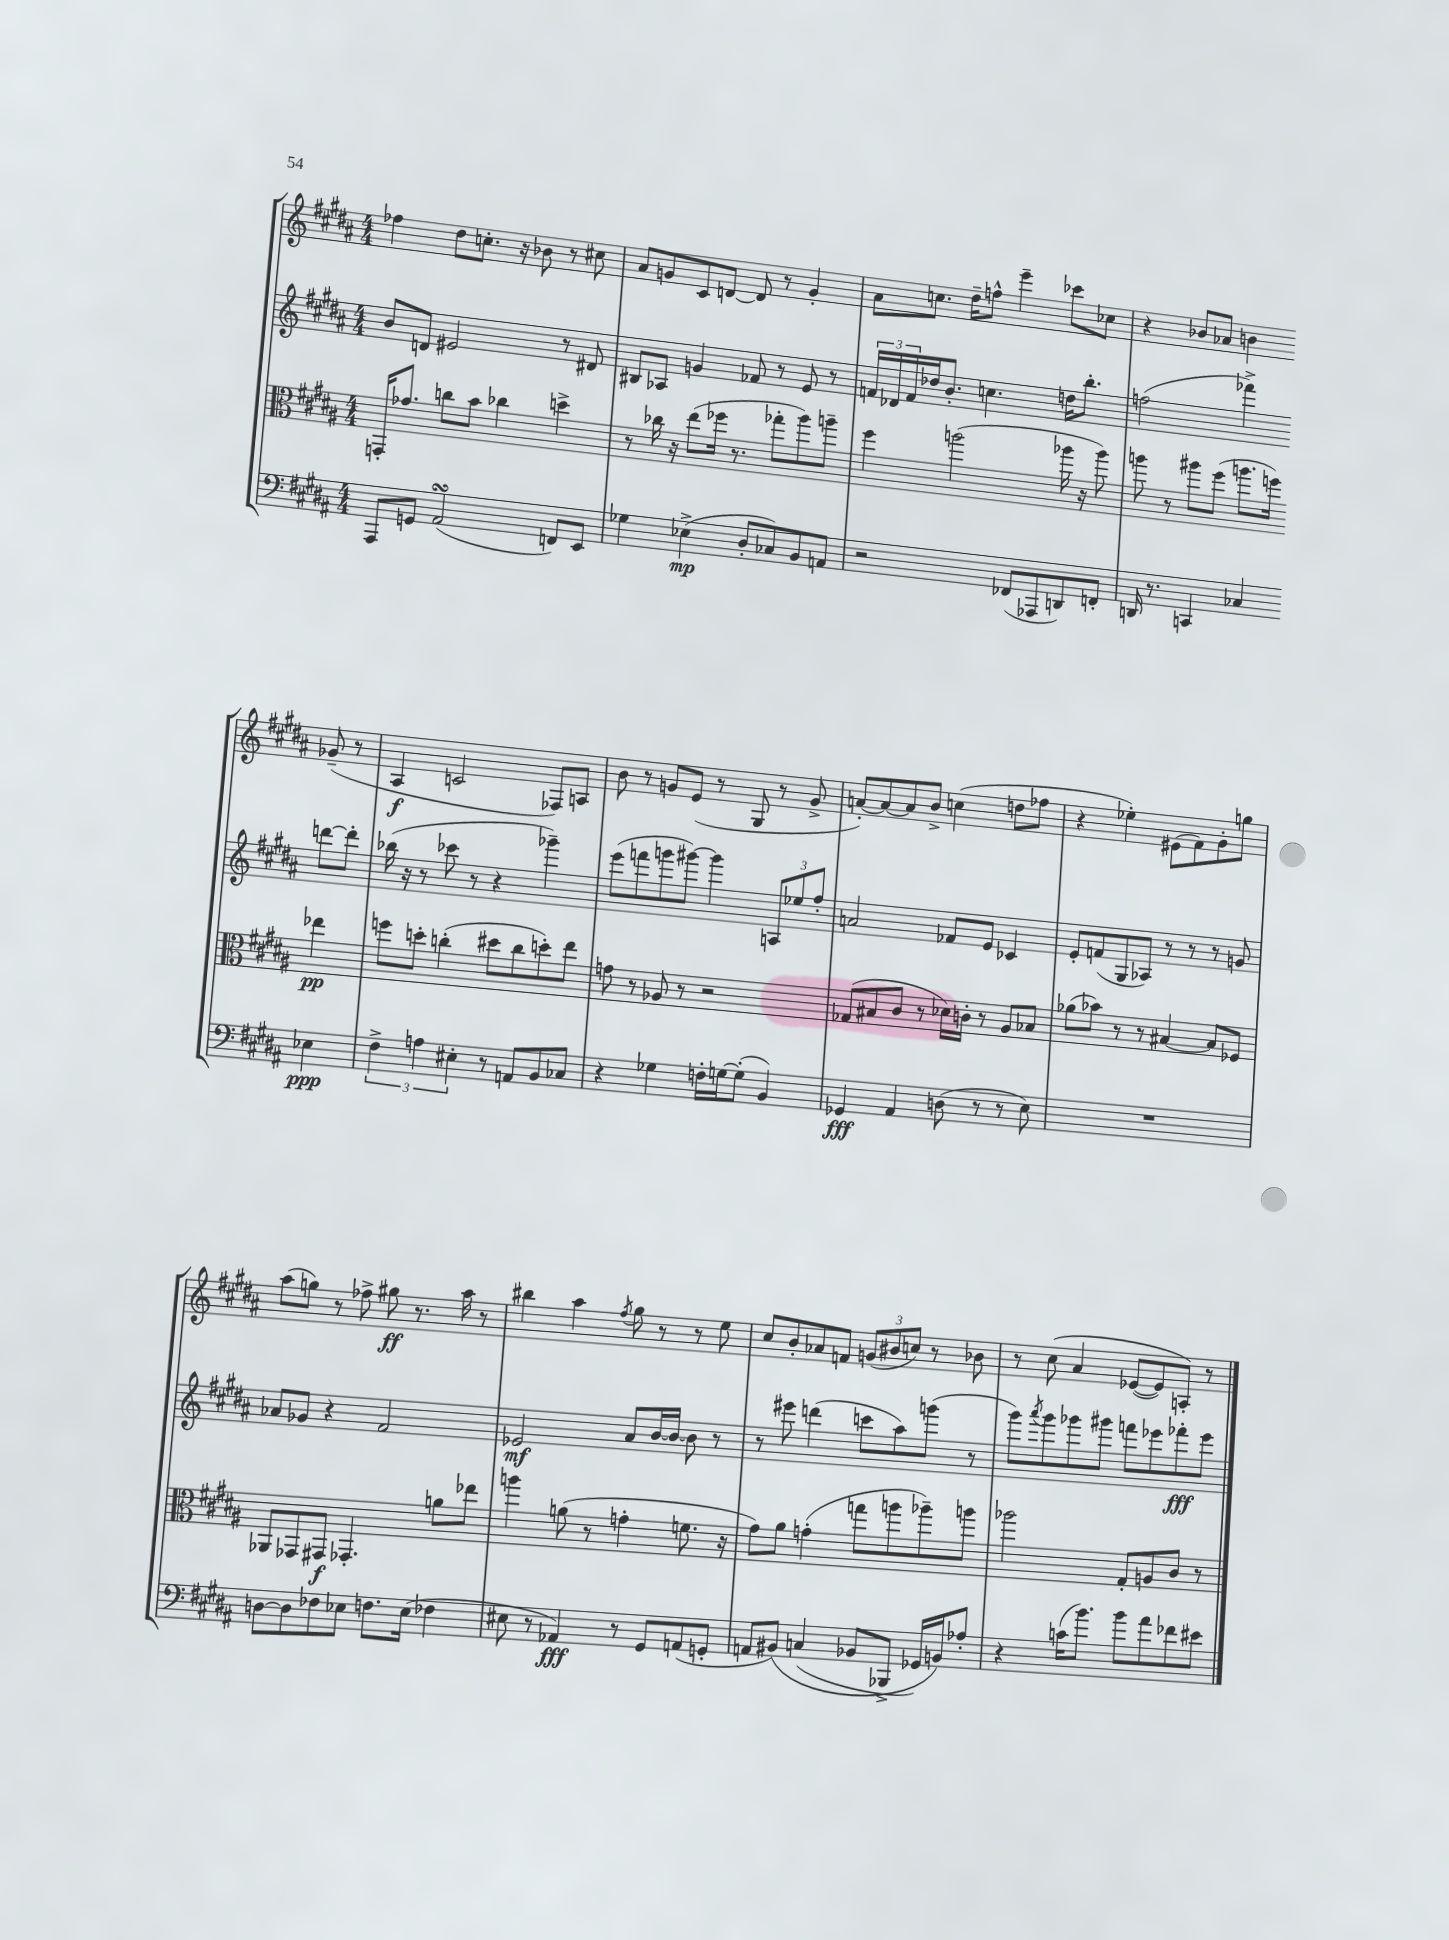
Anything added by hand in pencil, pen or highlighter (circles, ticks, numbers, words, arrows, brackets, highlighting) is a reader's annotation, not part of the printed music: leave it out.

**kern	**dynam	**kern	**dynam	**kern	**dynam	**kern	**dynam
*part4	*part4	*part3	*part3	*part2	*part2	*part1	*part1
*staff4	*staff4	*staff3	*staff3	*staff2	*staff2	*staff1	*staff1
*clefF4	*	*clefC3	*	*clefG2	*	*clefG2	*
*k[f#c#g#d#a#]	*	*k[f#c#g#d#a#]	*	*k[f#c#g#d#a#]	*	*k[f#c#g#d#a#]	*
*M4/4	*	*M4/4	*	*M4/4	*	*M4/4	*
=27	=27	=27	=27	=27	=27	=27	=27
8AAA#/L	.	16GGn'/KL	.	8b/L	.	4ff-X\	.
.	.	8.g-X/J	.	.	.	.	.
8GGn/J	.	.	.	8dn/J	.	.	.
(2AA#sSsS/	.	8ccn\L	.	2e#X/	.	8dd#\L	.
.	.	8b\J	.	.	.	8.ccn'\J	.
.	.	4cc-X\	.	.	.	.	.
.	.	.	.	.	.	16r	.
.	.	.	.	.	.	8b-X\	.
8FFn/L)	.	4ddn^\	.	8r	.	8r	.
8EE/J	.	.	.	8d#X/	.	8cc#X\	.
=28	=28	=28	=28	=28	=28	=28	=28
4G-X\	.	8r	.	8B#X/L	.	8a#/L	.
.	.	16cc-X\	.	8A-X/J	.	8gn/	.
.	.	16r	.	.	.	.	.
(4E-X^\	mp	(8ee\L	.	4gn/	.	8c#/	.
.	.	16ff-X\Jk	.	.	.	[8dn/J	.
.	.	8.r	.	.	.	.	.
8D#'/L	.	.	.	8f-X/	.	8d/]	.
8C-X/)	.	8gg-X'\L	.	8r	.	8r	.
8BB/	.	8aa#\)	.	8e/	.	4g'/	.
8AAn/J	.	8aan~\J	.	8r	.	.	.
=29	=29	=29	=29	=29	=29	=29	=29
2r	.	4ff#\	.	24fn/LL	.	8a#\L	.
.	.	.	.	24d-X/	.	.	.
.	.	.	.	24f/	.	.	.
.	.	.	.	16dd-X/J	.	8.ccn\J	.
.	.	.	.	8.b'/J	.	.	.
.	.	(2aan\	.	.	.	.	.
.	.	.	.	.	.	16dd#~\KL	.
.	.	.	.	4.ccn\	.	8ffn^^\J	.
(8FF-X/L	.	.	.	.	.	4eee~\	.
8AAA-X/	.	.	.	.	.	.	.
8DDn/)	.	16aa-X\	.	16ddn\KL	.	8ccc-X\L	.
.	.	16r	.	8.bb'\J	.	.	.
8FFn'/J	.	8aa-\)	.	.	.	8cc-X\J	.
=30	=30	=30	=30	=30	=30	=30	=30
16DDn/	.	8aan\	.	(2ffn\	.	4r	.
8.r	.	.	.	.	.	.	.
.	.	8r	.	.	.	.	.
4CCn/	.	8aa#X\L	.	.	.	8b-X/L	.
.	.	(8ff#\J	.	.	.	8a-X/J	.
4C-X/	.	8.aan\L	.	4fff-X^\)	.	4bn\	.
.	.	16ffn\Jk)	.	.	.	.	.
4E-X\	ppp	4ee-X\	pp	[8dddn\L	.	(8g-X~/	.
.	.	.	.	8ddd'\J]	.	8r	.
!!LO:LB:g=z
=31	=31	=31	=31	=31	=31	=31	=31
6F#^\	.	8ffn\L	.	(16bb-X\	.	4A#/	f
.	.	.	.	16r	.	.	.
.	.	8ddn'\J	.	8r	.	.	.
6An\	.	.	.	.	.	.	.
.	.	(4ccn'\	.	8ccc-X\	.	2cn/	.
6E#X'\	.	.	.	.	.	.	.
.	.	.	.	8r	.	.	.
8r	.	8dd#X\L	.	4r	.	.	.
8AAn/L	.	8cc\	.	.	.	.	.
8BB/	.	8ddn'\)	.	4ggg-X~\)	.	8F-X/L)	.
8C-X/J	.	8ee\J	.	.	.	8An/J	.
=32	=32	=32	=32	=32	=32	=32	=32
4r	.	8gn\	.	(8eee\L	.	8b\	.
.	.	8r	.	8fffn\	.	8r	.
4G-X\	.	8A-X/	.	8gggn\	.	8gn/L	.
.	.	8r	.	[8ggg#X\J)	.	(8e/J	.
16Fn'\LL	.	2r	.	4ggg#\]	.	8r	.
[16Gn\J	.	.	.	.	.	.	.
(8G'\J]	.	.	.	.	.	8G#/	.
4BB/)	.	.	.	12An/L	.	8r	.
.	.	.	.	12ee-X/	.	.	.
.	.	.	.	.	.	8g^/	.
.	.	.	.	12ff#'/J	.	.	.
=33	=33	=33	=33	=33	=33	=33	=33
4GG-X/	fff	(8G-X/L	.	2an/	.	[8an'/L)	.
.	.	8B#X/	.	.	.	8a/_	.
4AA#/	.	8c#/J	.	.	.	8a/]	.
.	.	8r	.	.	.	8b^/J	.
(8Dn\	.	16d-X\LL)	.	8f-X/L	.	(4ccn\	.
.	.	16cn'\JJ	.	.	.	.	.
8r	.	8r	.	8e/J	.	.	.
8r	.	8A#/L	.	4c-X/	.	8ddn\L	.
8E\)	.	8B-X/J	.	.	.	8ff-X\J	.
=34	=34	=34	=34	=34	=34	=34	=34
1r	.	(8a-X\L	.	8e'/L	.	4r	.
.	.	8b-X\J)	.	(8fn/	.	.	.
.	.	8r	.	8G#/	.	4ee-X'\)	.
.	.	8r	.	8A-X/J)	.	.	.
.	.	[4B#X/	.	8r	.	(8e#X\L	.
.	.	.	.	8r	.	8f#\)	.
.	.	8B#/L]	.	8r	.	8g#'\	.
.	.	8F-X/J	.	8gn/	.	8ggn\J	.
!!LO:LB:g=z
=35	=35	=35	=35	=35	=35	=35	=35
[8Dn\L	.	8AA-X/L	.	8a-X/L	.	(8aa#\L	.
8D\]	.	8GG-X/	.	8g-X/J	.	8ggn\J)	.
8F-X\	.	8GG#X/J	f	4r	.	8r	.
8E-X\J	.	4.GG-X'/	.	.	.	8ff-X^\	.
8.Fn\L	.	.	.	2f#/	.	8gg#X\	ff
.	.	.	.	.	.	8.r	.
(16E-\Jk	.	.	.	.	.	.	.
4F-X\	.	8an\L	.	.	.	.	.
.	.	.	.	.	.	16aa#\	.
.	.	8ee-X\J	.	.	.	8r	.
=36	=36	=36	=36	=36	=36	=36	=36
8E#X\	.	4aan\	.	2e-X/	mf	4bb#X\	.
8r	.	.	.	.	.	.	.
4AA-X/)	fff	(8an\	.	.	.	4aa#\	.
.	.	8r	.	.	.	.	.
.	.	.	.	.	.	8qff#/	.
8r	.	4gn'\	.	8a#/L	.	8gg#\	.
8GG#/L	.	.	.	[16b/L	.	8r	.
.	.	.	.	16b/JJ_	.	.	.
(8AAn/	.	8.fn\	.	8b\]	.	8r	.
8GGn'/J	.	.	.	8r	.	8ee\	.
.	.	16r	.	.	.	.	.
=37	=37	=37	=37	=37	=37	=37	=37
8AAn/L	.	8g#\L)	.	8r	.	8cc#/L	.
(8BB#X/J)	.	8a#\J	.	8eee#X\	.	8b'/	.
(4Cn/	.	(4gn'\	.	(4dddn\	.	8a-X/	.
.	.	.	.	.	.	8fn/J	.
8BB-X/L	.	8ggn\L	.	8cccn\L	.	(12gn/L	.
.	.	.	.	.	.	12b#X/	.
8BBB-X^/J	.	8aan\	.	8aa#\)	.	.	.
.	.	.	.	.	.	12ccn/J)	.
16GG-X/LL)	.	8aa-X~\)	.	(8gggn\J	.	8r	.
16BBn/J)	.	.	.	.	.	.	.
8A-X'/J	.	8aan\J	.	8r	.	8b-X\	.
=38	=38	=38	=38	=38	=38	=38	=38
4r	.	2aa-X\	.	8ggg#\L)	.	8r	.
.	.	.	.	8qaaa#/	.	.	.
.	.	.	.	8ggg#\	.	(8cc#\	.
(16cn\KL	.	.	.	8ggg-X\	.	4a#/	.
8.b\J)	.	.	.	.	.	.	.
.	.	.	.	8ggg#X\J	.	.	.
8b\L	.	8G#'/L	.	8fffn\L	.	([8e-X/L	.
8a#\	.	8An/	.	8eee-X\	.	8e-/])	.
8f-X\	.	8c#/J	.	8fff-X'\	fff	8An'/J)	.
8e#X\J	.	8r	.	8eee-\J	.	8r	.
==	==	==	==	==	==	==	==
*-	*-	*-	*-	*-	*-	*-	*-
